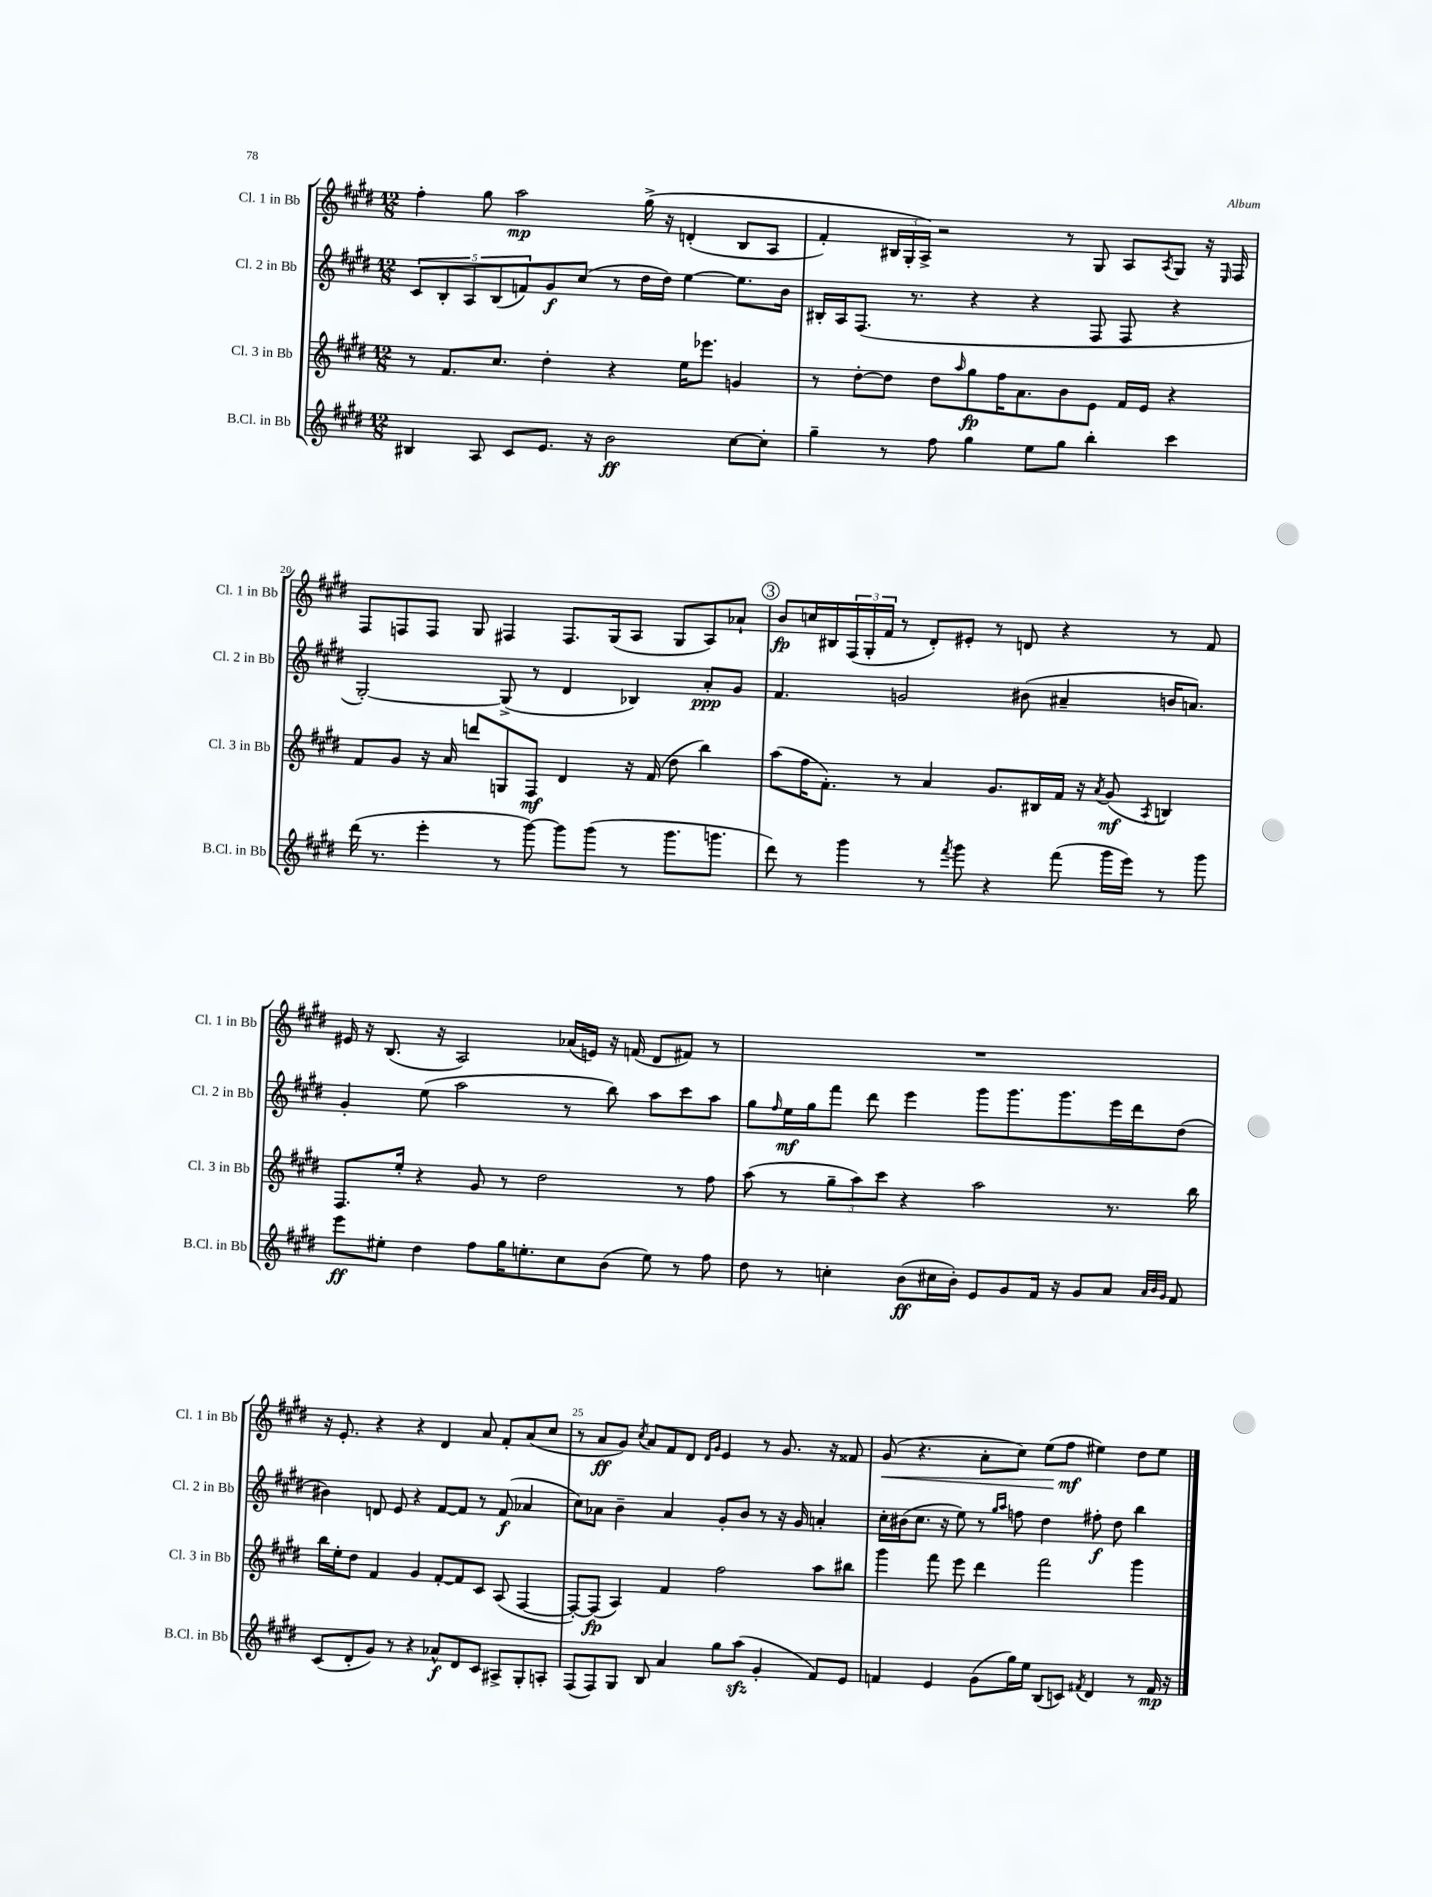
<<
\new StaffGroup <<
\new Staff = "s0" \with { instrumentName = "Cl. 1 in Bb" shortInstrumentName = "Cl. 1 in Bb" } {
    \clef treble \key e \major \numericTimeSignature \time 12/8
    fis''4-. gis''8 a''2\mp gis''16->\( r16 d'4-.( b8 a8 |
    fis'4-.) \tuplet 3/2 { bis16 gis16-. a16->\) } r2 r8 gis8 a8 \acciaccatura { a8 } gis8 r16 \grace { e16 } fis16 |
    fis8 f8 f8 gis8 fis4 fis8. gis16( a8 gis8 a8) aes'8-! |
    \mark \markup { \circle "3" } b'8\fp c''16 bis16 \tuplet 3/2 { fis16( gis16-. fis'16 } r8 dis'8-.) eis'8-. r8 d'8 r4 r8 fis'8 |
    eis'16 r16 b8.( r16 a2) aes'16( e'16) r16 f'16( dis'8 fis'8) r8 |
    R1. |
    r16 e'8.-. r4 r4 dis'4 a'8 fis'8-. a'8( cis''8 |
    r8 a'8\ff gis'8) \acciaccatura { cis''8 } a'8 fis'8 dis'8 \grace { dis'16 gis'16 } e'4 r8 gis'8. r16 fisis'8 |
    gis'8\<( r4. a'8-. cis''8) e''8( fis''8\mf\! eis''4) dis''8 eis''8 \bar "|." |
}
\new Staff = "s1" \with { instrumentName = "Cl. 2 in Bb" shortInstrumentName = "Cl. 2 in Bb" } {
    \clef treble \key e \major \numericTimeSignature \time 12/8
    \tuplet 5/4 { cis'8 b8-. a8 b8( f'8) } gis'8\f cis''8( r8 dis''16 dis''16) e''4~ e''8. b'16 |
    bis16-. a16 fis8.( r8. r4 r4 fis8 fis8 r4 |
    gis2~-.) gis8->( r8 dis'4 bes4) a'8-.\ppp gis'8 |
    \mark \markup { \circle "3" } fis'4. g'2 bis'8( ais'4-- b'16 a'8.) |
    gis'4-. e''8( a''2 r8 b''8) a''8 cis'''8 a''8 |
    gis''8 \grace { fis''16 } e''16\mf gis''16 fis'''8 dis'''8 e'''4 gis'''8 gis'''8. gis'''8. e'''16 dis'''16 dis''8( |
    bis'4) d'8 e'8 r4 fis'8~ fis'8 r8 fis'8\f( aes'4 |
    cis''8) aes'8 b'4-- aes'4 gis'8-. b'8 r8 r16 gis'16 a'4-. |
    cis''16-. bis'16( cis''8. r16 e''8) r8 \grace { gis''16 a''16 } f''8 dis''4 fis''8-.\f dis''8 b''4 \bar "|." |
}
\new Staff = "s2" \with { instrumentName = "Cl. 3 in Bb" shortInstrumentName = "Cl. 3 in Bb" } {
    \clef treble \key e \major \numericTimeSignature \time 12/8
    r8 fis'8. cis''8. dis''4-. r4 e''16 ees'''8. g'4 |
    r8 dis''8~-. dis''8 dis''8 \grace { a''16 } gis''8\fp fis''16 a'8. b'8 e'8 fis'16 e'16 r4 |
    fis'8 gis'8 r16 a'16 d'''8 g8 fis8\mf dis'4 r16 fis'16( dis''8 b''4) |
    \mark \markup { \circle "3" } a''8( fis''16 fis'8.-.) r8 a'4 gis'8. bis16 fis'16 r16 \acciaccatura { a'8 } gis'8\mf( \acciaccatura { a8 } b4) |
    fis8. e''16-. r4 gis'8 r8 dis''2 r8 fis''8 |
    a''8( r8 \tuplet 3/2 { gis''8-- a''8) cis'''8 } r4 a''2 r8. b''16 |
    b''16 e''16-. dis''8 fis'4 gis'4 fis'8~-. fis'8 cis'8 a8( fis4~ |
    fis8~-.) fis8\fp( a4) fis'4 fis''2 a''8 bis''8 |
    gis'''4 fis'''8 e'''8 dis'''4 fis'''2 gis'''4 \bar "|." |
}
\new Staff = "s3" \with { instrumentName = "B.Cl. in Bb" shortInstrumentName = "B.Cl. in Bb" } {
    \clef treble \key e \major \numericTimeSignature \time 12/8
    bis4 a8 cis'8 e'8. r16 b'2\ff cis''8~ cis''8-. |
    gis''4-- r8 fis''8 gis''4 e''8 gis''8 b''4-. cis'''4 |
    dis'''16( r8. e'''4-. r8 gis'''8~) gis'''8 gis'''8( r8 gis'''8. g'''8. |
    \mark \markup { \circle "3" } dis'''8) r8 gis'''4 r8 \acciaccatura { fis'''8 } gis'''8 r4 fis'''8( gis'''16 e'''16) r8 gis'''8 |
    e'''8\ff eis''8-. dis''4 fis''8 gis''16 e''8.-. cis''8 b'8( e''8) r8 fis''8 |
    dis''8 r8 c''4-. b'8\ff( cis''16 b'16-.) e'8 gis'8 fis'16 r16 gis'8 a'8 \grace { a'32 b'32 gis'32 } fis'8 |
    cis'8( dis'8-. gis'8) r8 r4 aes'8-^\f dis'8 cis'8 ais8-> gis8-. a8-. |
    fis8( fis8) gis8 b8 a'4 gis''8 a''8\sfz( gis'4-. fis'8) e'8 |
    f'4 e'4 gis'8( gis''16) e''16 b8( c'8) \acciaccatura { fis'8 } dis'4 r8 fis'16\mp r16 \bar "|." |
}
>>
>>
\layout { \context { \Score currentBarNumber = #18 \override BarNumber.break-visibility = ##(#f #t #t) barNumberVisibility = #(every-nth-bar-number-visible 5) } }
